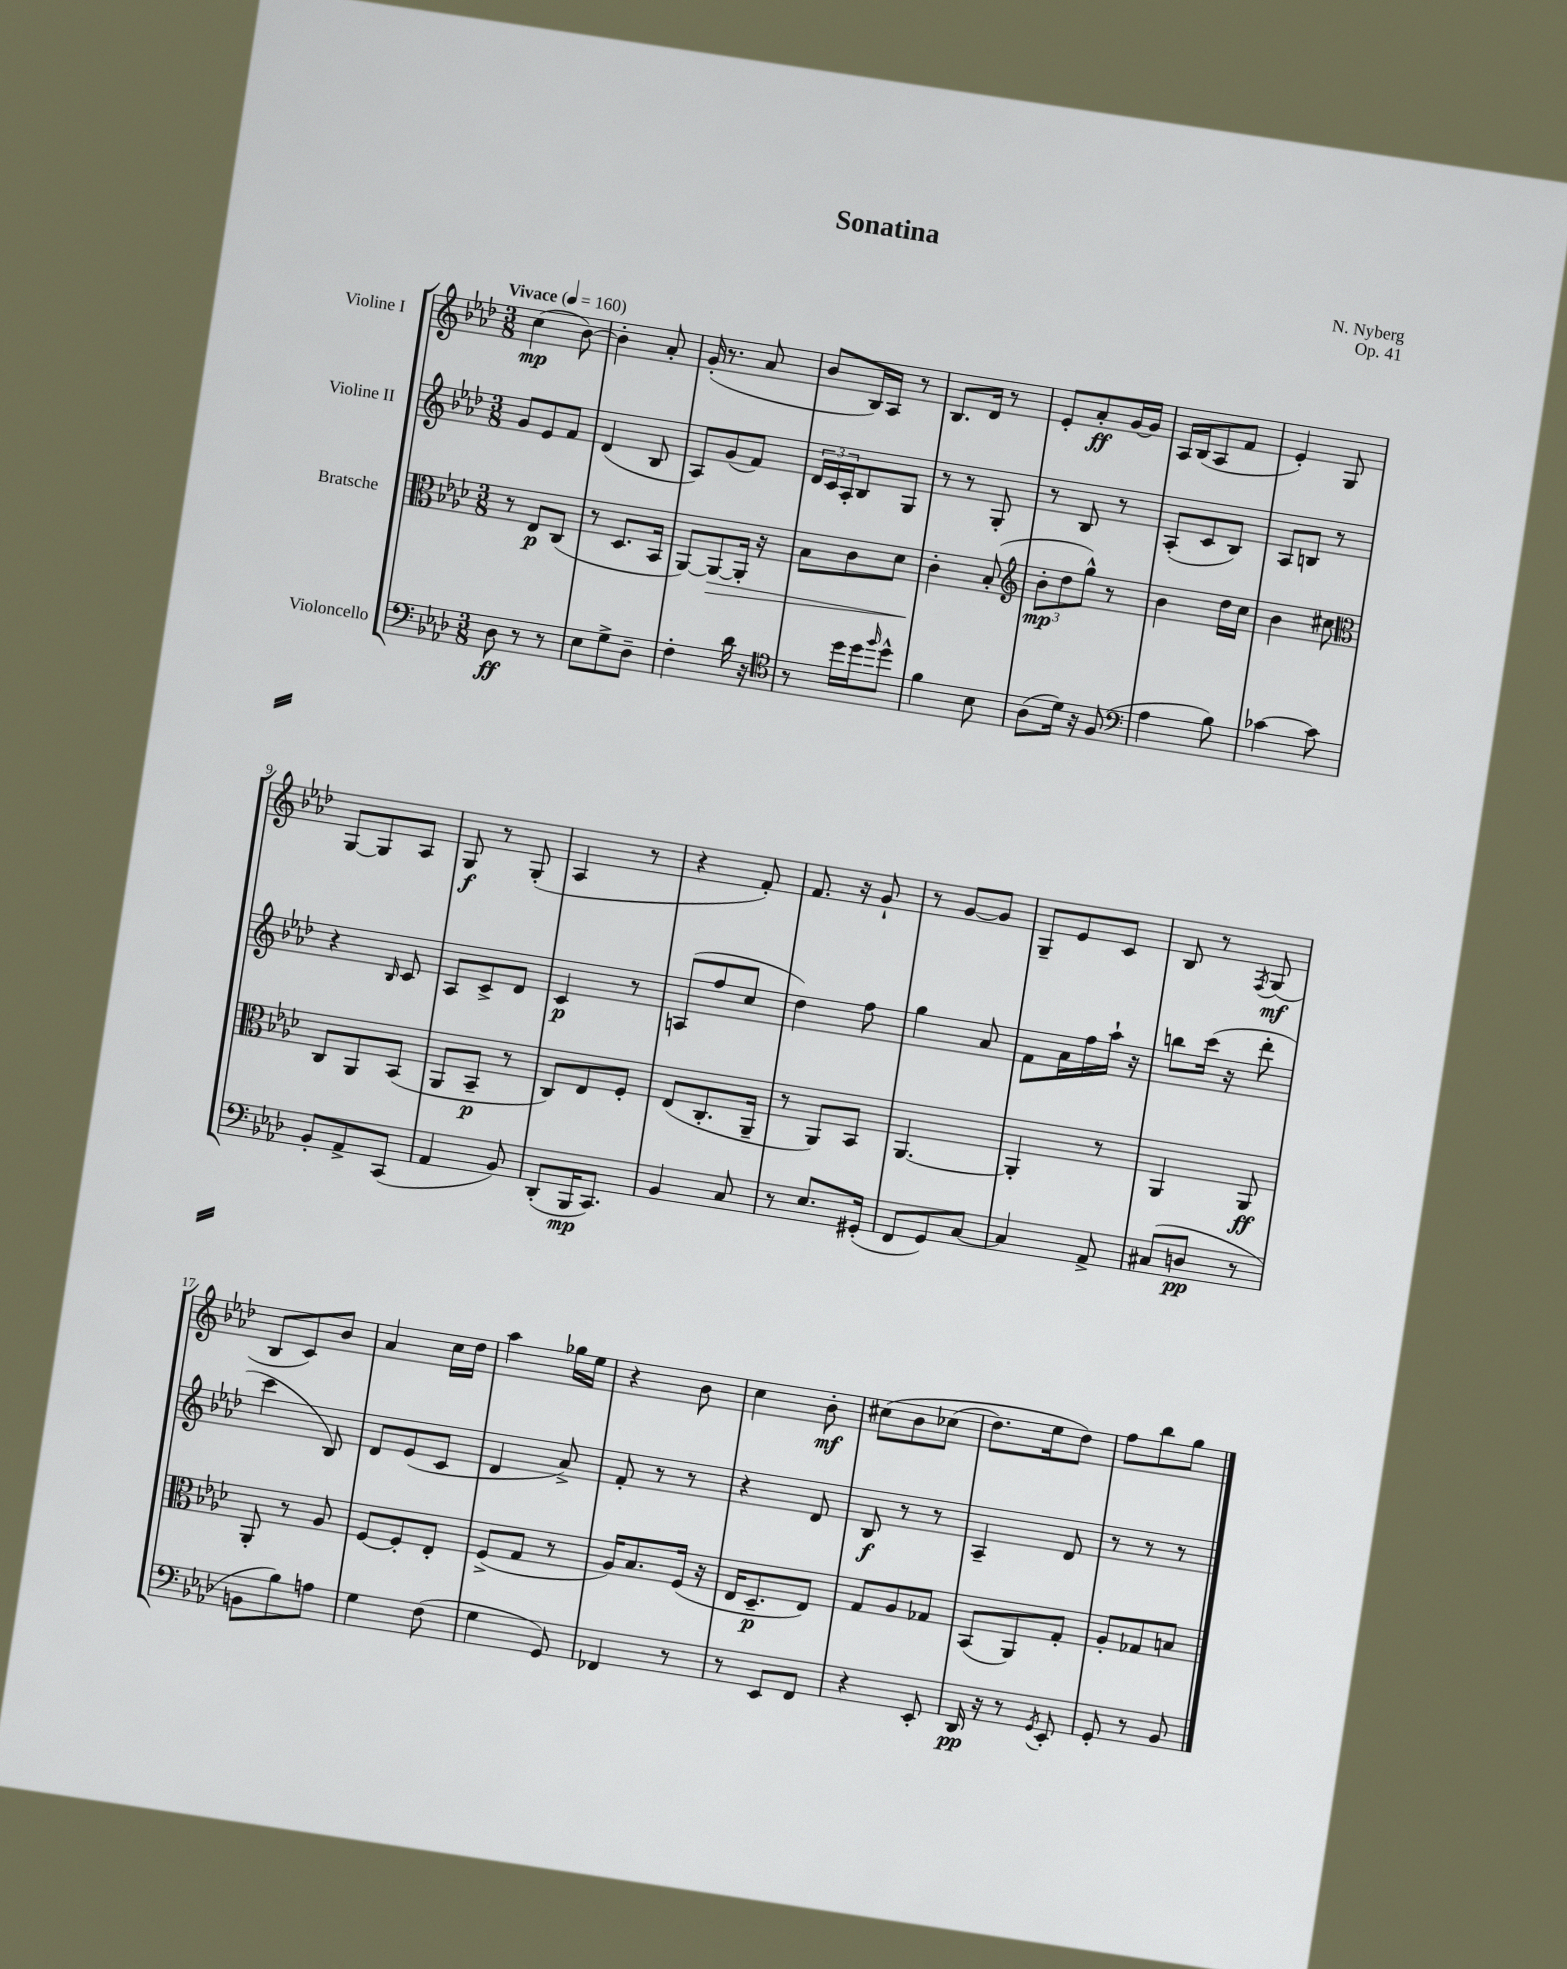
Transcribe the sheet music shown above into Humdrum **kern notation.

**kern	**dynam	**kern	**dynam	**kern	**dynam	**kern	**dynam
*part4	*part4	*part3	*part3	*part2	*part2	*part1	*part1
*staff4	*staff4	*staff3	*staff3	*staff2	*staff2	*staff1	*staff1
*I"Violoncello	*	*I"Bratsche	*	*I"Violine II	*	*I"Violine I	*
*clefF4	*	*clefC3	*	*clefG2	*	*clefG2	*
*k[b-e-a-d-]	*	*k[b-e-a-d-]	*	*k[b-e-a-d-]	*	*k[b-e-a-d-]	*
*M3/8	*	*M3/8	*	*M3/8	*	*M3/8	*
*MM160	*	*MM160	*	*MM160	*	*MM160	*
=1	=1	=1	=1	=1	=1	=1	=1
!	!	!	!	!	!	!LO:TX:a:B:t=Vivace	!
8D-\	ff	8r	.	8g/L	.	(4cc\	mp
8r	.	8E-/L	p	8e-/	.	.	.
8r	.	(8C/J	.	8f/J	.	[8b-\)	.
=2	=2	=2	=2	=2	=2	=2	=2
8E-\L	.	8r	.	(4d-/	.	4b-'\]	.
8G^\	.	8.D-/L	.	.	.	.	.
8D-~\J	.	.	.	8B-/	.	8a-'/	.
.	.	16BB-/Jk	.	.	.	.	.
=3	=3	=3	=3	=3	=3	=3	=3
4F'\	.	[8AA-/L)	.	8A-/L)	.	(16g'/	.
.	.	.	.	.	.	8.r	.
!	!	!	!LO:HP:b	!	!	!	!
.	.	8AA-/_	>	(8g/	.	.	.
16d-\	.	16AA-'/Jk]	.	8f/J)	.	8a-/	.
16r	.	16r	.	.	.	.	.
=4	=4	=4	=4	=4	=4	=4	=4
*clefC4	*	*	*	*	*	*	*
8r	.	8B-\L	.	24d-/LL	.	8b-/L	.
.	.	.	.	24c/	.	.	.
.	.	.	.	24A-'/J	.	.	.
16dd-\LL	.	8c\	.	8B-/	.	16B-/L)	.
16dd-\J	.	.	.	.	.	16A-/JJ	.
16qqff/	.	.	.	.	.	.	.
8dd-^^\J	.	8d-\J	.	8G/J	.	8r	.
=5	=5	=5	=5	=5	=5	=5	=5
4f\	.	4c'\	.	8r	.	8.B-/L	.
.	.	.	.	8r	.	.	.
.	.	.	.	.	.	16d-/Jk	.
8B-\	.	(8B-'/	]	8G'/	.	8r	.
=6	=6	=6	=6	=6	=6	=6	=6
*	*	*clefG2	*	*	*	*	*
(8A-\L	.	12b-'\L	mp	8r	.	8e-'/L	.
.	.	12dd-\	.	.	.	.	.
16d-\Jk)	.	.	.	8B-/	.	8a-'/	ff
.	.	12gg^^\J)	.	.	.	.	.
16r	.	.	.	.	.	.	.
(8F/	.	8r	.	8r	.	[16g/L	.
.	.	.	.	.	.	16g/JJ]	.
=7	=7	=7	=7	=7	=7	=7	=7
*clefF4	*	*	*	*	*	*	*
4A-\	.	4b-\	.	(8A-'/L	.	16A-/LL	.
.	.	.	.	.	.	(16B-/J	.
.	.	.	.	8c/	.	8A-/	.
8B-\)	.	16dd-\LL	.	8B-/J)	.	8f/J	.
.	.	16cc\JJ	.	.	.	.	.
=8	=8	=8	=8	=8	=8	=8	=8
[4c-X\	.	4b-\	.	8A-/L	.	4e-'/)	.
.	.	.	.	8Bn/J	.	.	.
8c-\]	.	8cc#X\	.	8r	.	8G/	.
!!LO:LB:g=z
=9	=9	=9	=9	=9	=9	=9	=9
*	*	*clefC3	*	*	*	*	*
8BB-'/L	.	8C/L	.	4r	.	[8G/L	.
8AA-^/	.	8AA-/	.	.	.	8G/]	.
.	.	.	.	16qqB-/	.	.	.
(8CC/J	.	(8BB-/J	.	8c/	.	8A-/J	.
=10	=10	=10	=10	=10	=10	=10	=10
4AA-/	.	8AA-/L	.	8A-/L	.	8G/	f
.	.	8BB-~/J	p	8c^/	.	8r	.
8BB-/)	.	8r	.	8d-/J	.	(8G'/	.
=11	=11	=11	=11	=11	=11	=11	=11
(8DD-'/L	.	8C/L)	.	4c/	p	4A-/	.
16BBB-/K	mp	8E-/	.	.	.	.	.
8.CC/J)	.	.	.	.	.	.	.
.	.	8F'/J	.	8r	.	8r	.
=12	=12	=12	=12	=12	=12	=12	=12
4BB-/	.	(8E-/L	.	(8An/L	.	4r	.
.	.	8.C'/	.	8ff/	.	.	.
8C/	.	.	.	8cc/J	.	8f'/)	.
.	.	16AA-~/Jk	.	.	.	.	.
=13	=13	=13	=13	=13	=13	=13	=13
8r	.	8r	.	4dd-\)	.	8.f/	.
8.E-/L	.	8AA-/L)	.	.	.	.	.
.	.	.	.	.	.	16r	.
.	.	8BB-/J	.	8ff\	.	8g`/	.
(16GG#X'/Jk	.	.	.	.	.	.	.
=14	=14	=14	=14	=14	=14	=14	=14
8FF/L	.	[4.AA-/	.	4gg\	.	8r	.
8GG/)	.	.	.	.	.	[8g/L	.
[8C/J	.	.	.	8a-/	.	8g/J]	.
=15	=15	=15	=15	=15	=15	=15	=15
4C/]	.	4AA-'/]	.	8f\L	.	8G~/L	.
.	.	.	.	16a-\L	.	8e-/	.
.	.	.	.	16ff\	.	.	.
8AA-^/	.	8r	.	16aa-`\JJ	.	8c/J	.
.	.	.	.	16r	.	.	.
=16	=16	=16	=16	=16	=16	=16	=16
(8C#X/L	.	4AA-/	.	8bbn\L	.	8B-/	.
8Dn/J	pp	.	.	(16ccc\Jk	.	8r	.
.	.	.	.	16r	.	.	.
.	.	.	.	.	.	8qF/	.
8r	.	8AA-/	ff	8ddd-'\	.	(8G/	mf
!!LO:LB:g=z
=17	=17	=17	=17	=17	=17	=17	=17
8BBn\L	.	8AA-'/	.	4ccc\	.	8B-/L	.
8B-\)	.	8r	.	.	.	8c/)	.
8An\J	.	8A-/	.	8B-/)	.	8b-/J	.
=18	=18	=18	=18	=18	=18	=18	=18
4G\	.	[8F/L	.	8d-/L	.	4a-/	.
.	.	8F'/]	.	(8e-/	.	.	.
(8F\	.	8E-'/J	.	8c/J	.	16cc\LL	.
.	.	.	.	.	.	16dd-\JJ	.
=19	=19	=19	=19	=19	=19	=19	=19
4G\	.	(8F^/L	.	4d-/	.	4aa-\	.
.	.	8G/J	.	.	.	.	.
8GG/)	.	8r	.	8a-^/)	.	16gg-X\LL	.
.	.	.	.	.	.	16ee-\JJ	.
=20	=20	=20	=20	=20	=20	=20	=20
4FF-X/	.	16A-/KL)	.	8f'/	.	4r	.
.	.	8.B-/	.	.	.	.	.
.	.	.	.	8r	.	.	.
8r	.	(16F/Jk	.	8r	.	8b-\	.
.	.	16r	.	.	.	.	.
=21	=21	=21	=21	=21	=21	=21	=21
8r	.	16E-/KL	.	4r	.	4cc\	.
.	.	8.D-~/	p	.	.	.	.
8EE-/L	.	.	.	.	.	.	.
8FF/J	.	8E-/J)	.	8d-/	.	8b-'\	mf
=22	=22	=22	=22	=22	=22	=22	=22
4r	.	8G/L	.	8B-/	f	(8cc#X\L	.
.	.	8A-/	.	8r	.	8b-\	.
8EE-'/	.	8G-X/J	.	8r	.	(8cc-X\J	.
=23	=23	=23	=23	=23	=23	=23	=23
16DD-/	pp	(8BB-/L	.	4A-~/	.	8.dd-\L)	.
16r	.	.	.	.	.	.	.
8r	.	8AA-/)	.	.	.	.	.
.	.	.	.	.	.	16ee-\k	.
8qGG/	.	.	.	.	.	.	.
8EE-'/	.	8G'/J	.	8d-/	.	8dd-\J)	.
=24	=24	=24	=24	=24	=24	=24	=24
8GG'/	.	8A-'/L	.	8r	.	8ff\L	.
8r	.	8G-X/	.	8r	.	8bb-\	.
8BB-/	.	8Bn/J	.	8r	.	8gg\J	.
==	==	==	==	==	==	==	==
*-	*-	*-	*-	*-	*-	*-	*-
